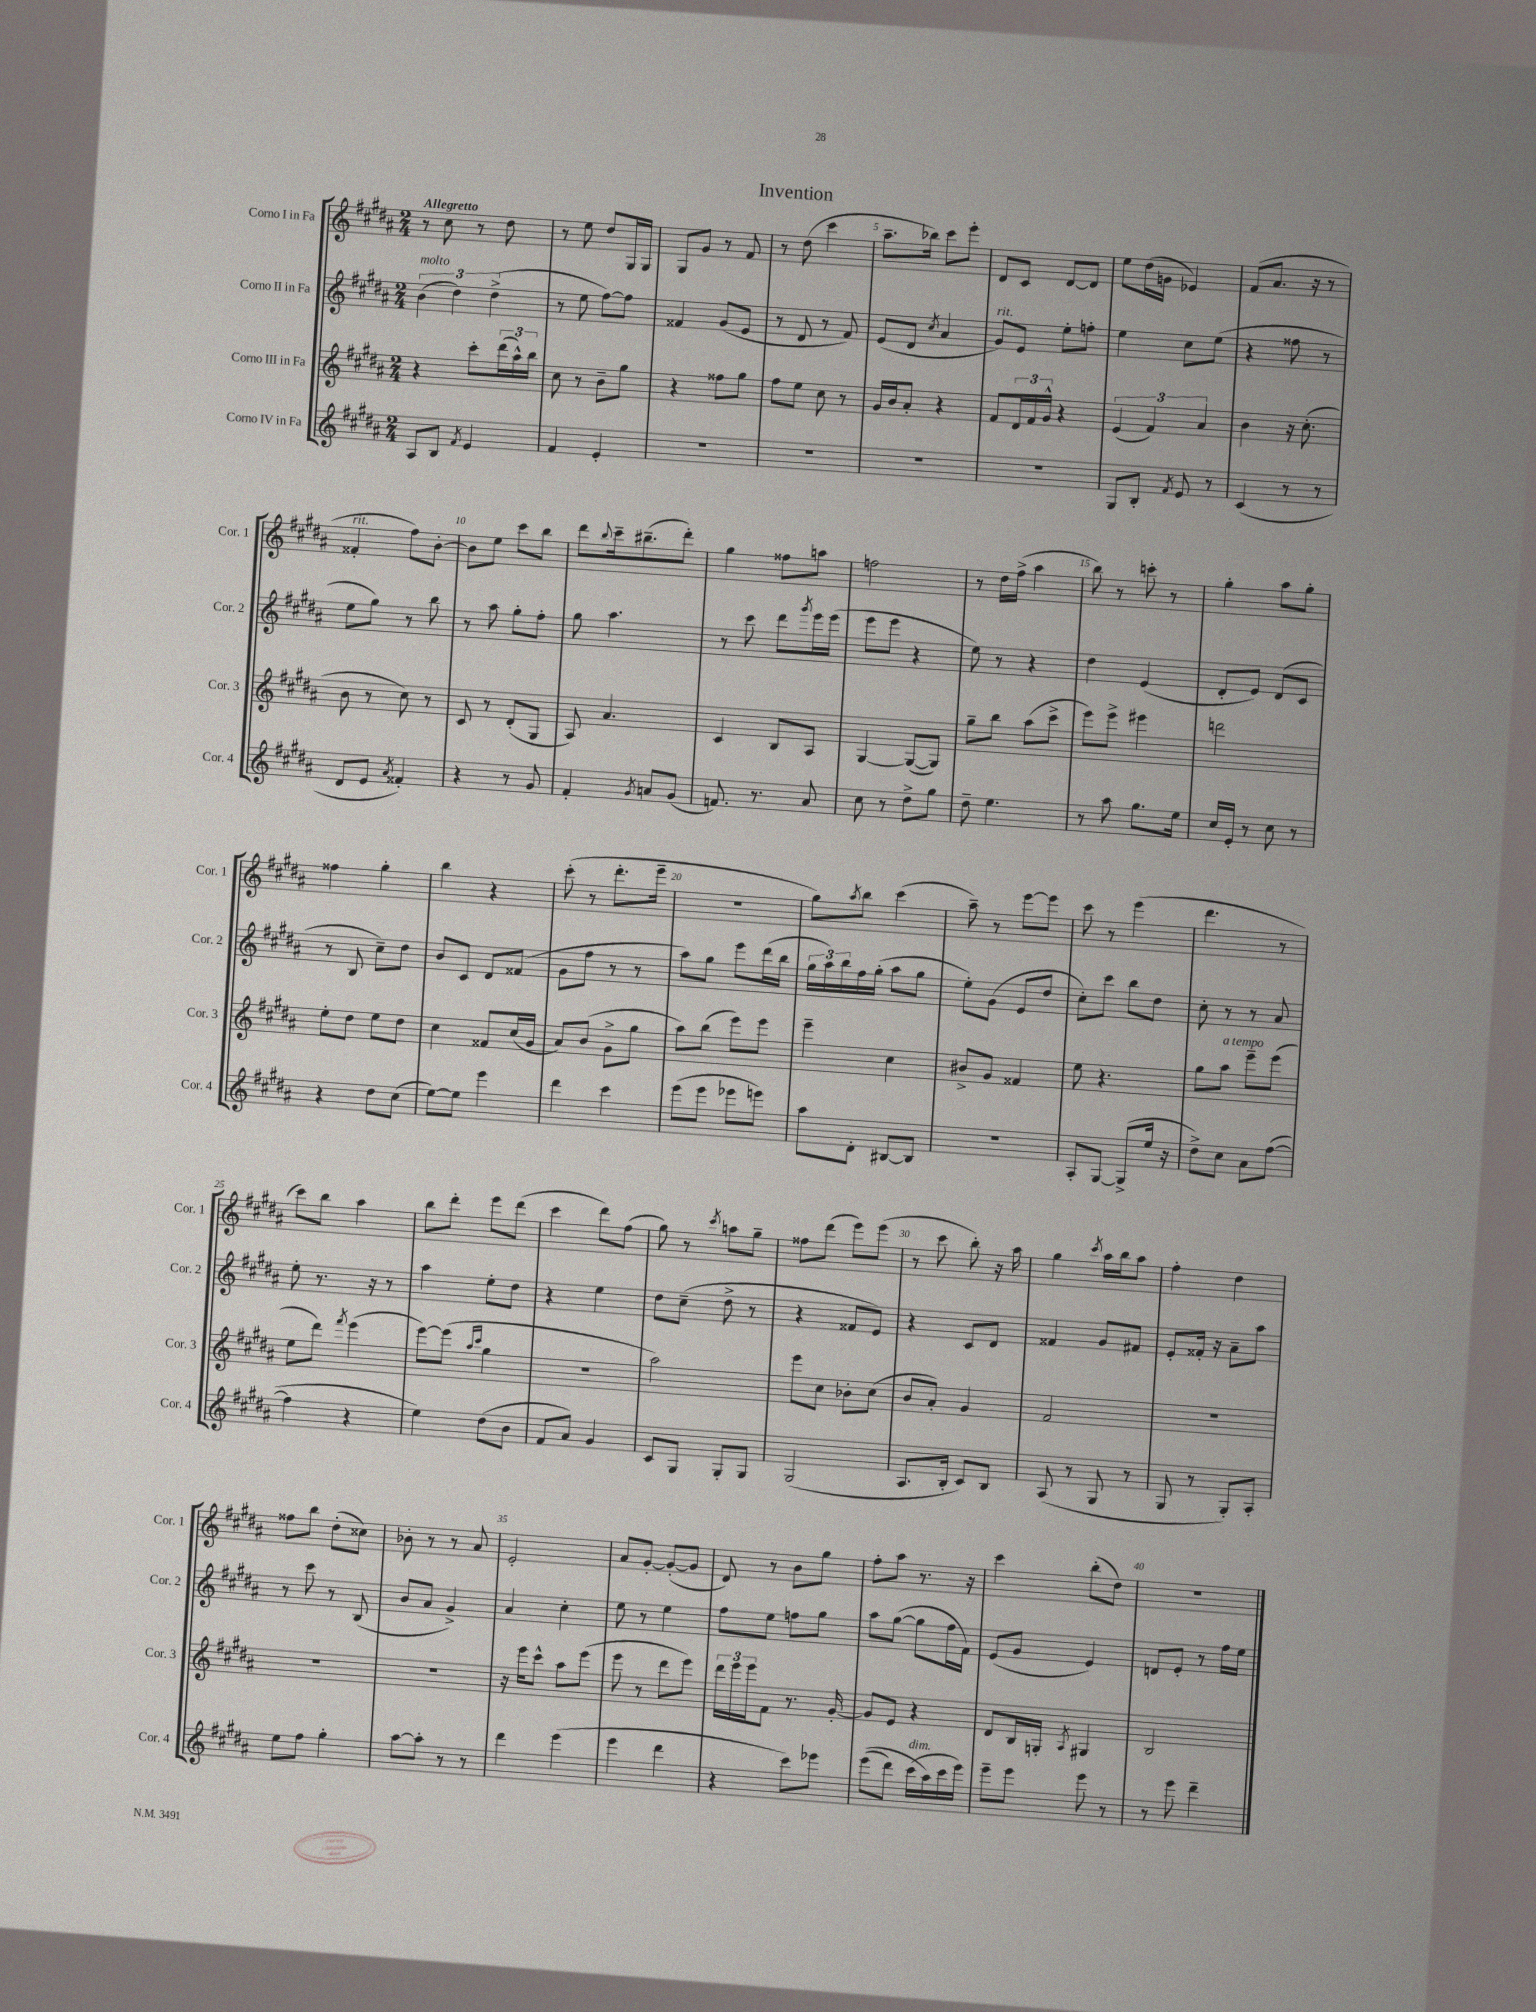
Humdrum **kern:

**kern	**kern	**kern	**kern
*part4	*part3	*part2	*part1
*staff4	*staff3	*staff2	*staff1
*I"Corno IV in Fa	*I"Corno III in Fa	*I"Corno II in Fa	*I"Corno I in Fa
*I'Cor. 4	*I'Cor. 3	*I'Cor. 2	*I'Cor. 1
*clefG2	*clefG2	*clefG2	*clefG2
*k[f#c#g#d#a#]	*k[f#c#g#d#a#]	*k[f#c#g#d#a#]	*k[f#c#g#d#a#]
*M2/4	*M2/4	*M2/4	*M2/4
=1	=1	=1	=1
!	!	!	!LO:TX:a:B:t=Allegretto
!	!	!LO:TX:a:i:t=molto	!
8A#/L	4r	(6b\	8r
8B/J	.	.	8cc#\
.	.	6dd#\)	.
8qf#/	.	.	.
4e/	8ccc#'\L	.	8r
.	.	(6dd#^\	.
.	(24ddd#\L	.	8dd#\
.	24aa#^^\)	.	.
.	24bb\JJ	.	.
=2	=2	=2	=2
4f#/	8cc#\	8r	8r
.	8r	8ee\	8ee\
4e'/	8b~\L	[8ff#\L)	8dd#/L
.	8gg#\J	8ff#\J]	16G#/L
.	.	.	16G#/JJ
=3	=3	=3	=3
2r	4r	4f##X/	8G#/L
.	.	.	8g#/J
.	8ff##X\L	(8g#/L	8r
.	8gg#\J	8e/J	8f#/
=4	=4	=4	=4
2r	8ff#\L	8r	8r
.	8ee\J	8d#/	(8dd#\
.	8cc#\	8r	4ccc#\
.	8r	8f#/)	.
=5	=5	=5	=5
2r	16g#/LL	(8e/L	8.aa#~\L
.	16b/J	.	.
.	8a#'/J	8d#/J	.
.	.	.	16bb-X\Jk)
.	.	8qcc#/	.
.	4r	4a#/	8ccc#\L
.	.	.	8eee'\J
=6	=6	=6	=6
!	!	!LO:TX:a:i:t=rit.	!
2r	8f#/L	8g#/L)	8d#/L
.	24d#/L	8e/J	8c#/J
.	24f#/	.	.
.	24g#^^/JJ	.	.
.	4r	8ee'\L	[8d#/L
.	.	8ffn'\J	8d#/J]
=7	=7	=7	=7
8G#/L	(6e/	4ee\	8ee\L
8B'/J	.	.	(16dd#\L
.	6f#/)	.	.
.	.	.	16gn\JJ
8qf#/	.	.	.
8e/	.	8cc#\L	4e-X/)
.	6a#/	.	.
8r	.	(8ee\J	.
=8	=8	=8	=8
(4c#/	4b\	4r	(8f#/L
.	.	.	8.a#/J
8r	16r	8ff##X\	.
.	(8.cc#'\	.	16r
8r	.	8r	8r
!!LO:LB:g=z
=9	=9	=9	=9
!	!	!	!LO:TX:a:i:t=rit.
8d#/L	8b\	8ee\L	4f##X'/
8e/J	8r	8gg#\J)	.
8qa#/	.	.	.
4f##X'/)	8cc#\)	8r	8ff#\L)
.	8r	8bb\	[8b'\J
=10	=10	=10	=10
4r	8c#/	8r	8b\L]
.	8r	8aa#\	8ee\J
8r	(8d#'/L	8gg#'\L	8ccc#\L
8g#/	8G#/J	8ff#'\J	8bb\J
=11	=11	=11	=11
4f#'/	8A#/)	8gg#\	8ddd#\L
.	.	.	8qqbb/
.	4.a#/	4.aa#\	16ccc#~\k
.	.	.	(8.bb#X~\
8qg#/	.	.	.
8an/L	.	.	.
(8g#/J	.	.	8ddd#'\J)
=12	=12	=12	=12
8.fn/)	4c#/	8r	4gg#\
.	.	8ccc#\	.
8.r	.	.	.
.	8B/L	8ddd#\L	8ff##X\L
.	.	8qggg#/	.
8a#/	8A#/J	16eee\L	8aan\J
.	.	(16eee\JJ	.
=13	=13	=13	=13
8cc#\	[4G#/	8eee\L	2ffn\
8r	.	8eee\J	.
8dd#^\L	(8G#/L_	4r	.
8gg#\J	8G#/J])	.	.
=14	=14	=14	=14
8dd#~\	8gg#~\L	8ee\)	8r
4.ee\	8bb\J	8r	16dd#\LL
.	.	.	(16ff#^\JJ
.	(8aa#\L	4r	4aa#\
.	8ccc#^\J	.	.
=15	=15	=15	=15
8r	8eee\L)	4dd#\	8bb\)
8aa#\	8eee^\J	.	8r
8.gg#\L	4eee#X\	(4e/	8cccn'\
.	.	.	8r
16ee\Jk	.	.	.
=16	=16	=16	=16
16cc#/LL	2dddn\	8d#'/L	4gg#'\
16e'/JJ	.	.	.
8r	.	8e/J)	.
8cc#\	.	(8d#/L	8aa#\L
8r	.	8c#/J	8gg#'\J
!!LO:LB:g=z
=17	=17	=17	=17
4r	8ee'\L	8r	4ff##X\
.	8dd#\J	8B/	.
8dd#\L	8ee\L	8cc#~\L)	4gg#'\
(8cc#\J	8dd#\J	8dd#\J	.
=18	=18	=18	=18
[8ee\L)	4cc#\	8b/L	4bb\
8ee\J]	.	8c#/J	.
4eee\	8f##X/L	8d#/L	4r
.	(16cc#/L	(8f##X/J	.
.	16g#/JJ	.	.
=19	=19	=19	=19
4ddd#\	8a#/L)	8g#\L	(8ccc#'\
.	(8b/J	8ff#\J	8r
4ccc#\	8g#^\L	8r	8.ddd#'\L
.	8gg#\J	8r	.
.	.	.	16eee~\Jk
=20	=20	=20	=20
(8eee\L	8aa#\L)	8aa#\L)	2r
8eee\J	(8bb\J	8gg#\J	.
8eee-X\L	8eee\L)	8eee\L	.
8eeen\J)	8eee\J	(16ddd#\L	.
.	.	16bb\JJ	.
=21	=21	=21	=21
8aa#\L	4eee~\	24gg#\LL	8gg#\L)
.	.	24aa#\)	.
.	.	24bb\	.
.	.	.	8qaa#/
8d#'\J	.	16ff#\	8bb\J
.	.	(16gg#'\JJ	.
[8B#X/L	4cc#\	8aa#\L	(4ccc#\
8B#/J]	.	8gg#\J	.
=22	=22	=22	=22
2r	8b#X^/L	8ee'\L)	8aa#~\)
.	8g#/J	(8g#\J	8r
.	4f##X/	8e/L	[8eee\L
.	.	8dd#/J	8eee\J]
=23	=23	=23	=23
8A#'/L	8ee\	8cc#'\L)	8ccc#\
[8G#/J	4.r	8ccc#\J	8r
(8G#^/L]	.	8bb\L	(4eee\
16ee/Jk	.	8dd#\J	.
16r	.	.	.
=24	=24	=24	=24
8dd#^\L)	8gg#\L	8cc#'\	4.ddd#\
!	!LO:TX:a:i:t=a tempo	!	!
8cc#\J	8aa#\J	8r	.
8a#\L	8eee~\L	8r	.
([8ff#\J	(8eee\J	8a#/	8r
!!LO:LB:g=z
=25	=25	=25	=25
4ff#\]	8ee\L	8ee'\	8ccc#\L)
.	8ddd#\J)	8.r	8bb\J
.	8qfff#/	.	.
4r	(4eee\	.	4aa#\
.	.	16r	.
.	.	8r	.
=26	=26	=26	=26
4ee\)	[8eee\L)	4aa#\	8bb\L
.	(8eee\J]	.	8ddd#'\J
.	16qqaa#/LL	.	.
.	16qqccc#/JJ	.	.
(8dd#\L	4gg#\	8ee'\L	8eee\L
8b\J	.	8dd#\J	(8ddd#\J
=27	=27	=27	=27
8f#/L	2r	4r	4ccc#\
8a#/J)	.	.	.
4g#/	.	4ee\	8ddd#\L)
.	.	.	(8ff#\J
=28	=28	=28	=28
8c#/L	2aa#\)	8dd#\L	8gg#\)
8G#/J	.	(8cc#~\J	8r
.	.	.	8qccc#/
8G#'/L	.	8dd#^\	8aan\L
8G#/J	.	8r	8gg#~\J
=29	=29	=29	=29
(2G#/	8eee\L	4r	8ff##X\L
.	8cc#\J	.	(8ddd#\J
.	8b-X'\L	8f##X/L	8eee\L)
.	(8cc#\J	8e/J)	(8eee\J
=30	=30	=30	=30
8.A#/L	8b/L	4r	8r
.	8a#'/J)	.	8ccc#\
16B'/Jk	.	.	.
8c#/L)	4g#/	8c#/L	8bb'\)
8B/J	.	8d#/J	16r
.	.	.	16aa#\
=31	=31	=31	=31
(8A#/	2f#/	4f##X/	4gg#\
8r	.	.	.
.	.	.	8qccc#/
8G#/	.	8g#/L	16aa#\LL
.	.	.	16bb\J
8r	.	8f#X/J	8aa#\J
=32	=32	=32	=32
8G#/	2r	8e'/L	4ff#'\
8r	.	16f##X'/Jk	.
.	.	16r	.
8G#'/L)	.	8a#~\L	4dd#\
8A#'/J	.	8aa#\J	.
!!LO:LB:g=z
=33	=33	=33	=33
8ee\L	2r	8r	8ff##X\L
8ff#\J	.	8ccc#\	8bb\J
4gg#'\	.	8r	(8dd#'\L
.	.	(8B/	8cc##X\J)
=34	=34	=34	=34
[8aa#\L	2r	8b/L	8b-X'\
8aa#'\J]	.	8a#/J	8r
8r	.	4g#^/)	8r
8r	.	.	8a#/
=35	=35	=35	=35
4ddd#\	16r	4a#/	2e'/
.	16eee\KL	.	.
.	8ccc#^^\J	.	.
(4eee\	8aa#\L	4cc#'\	.
.	(8eee\J	.	.
=36	=36	=36	=36
4eee\	8eee\	8ee\	8a#/L
.	8r	8r	[8g#'/J
4ddd#\	8ddd#\L	4ee\	(8g#'/L_
.	8eee\J)	.	8g#/J]
=37	=37	=37	=37
4r	24ddd#\LL	8ff#\L	8d#/)
.	24eee\	.	.
.	24eee\J	.	.
.	8f#\J	8ee\J	8r
8ccc#\L)	8.r	8ffn\L	8b\L
8eee-X\J	.	8gg#\J	8gg#\J
.	[16g#'/	.	.
=38	=38	=38	=38
((8eee\L	8g#/L]	8aa#\L	8ff#'\L
8ddd#\J)	8e/J	([8gg#\J	8aa#\J
!LO:TX:a:i:t=dim.	!	!	!
(16ccc#\LL	4r	8gg#\L]	8.r
16aa#\)	.	.	.
16ccc#\	.	16ff#\L	.
16eee\JJ)	.	16f#\JJ)	16r
=39	=39	=39	=39
8eee~\L	8d#/L	(8e/L	4ccc#\
8eee\J	16B/L	8g#/J	.
.	16Gn'/JJ	.	.
.	8qA#/	.	.
8eee\	4G#X/	4e/)	(8bb'\L
8r	.	.	8dd#\J)
=40	=40	=40	=40
8r	2B/	8dn/L	2r
8eee\	.	8e'/J	.
4ddd#~\	.	8r	.
.	.	16ff#\LL	.
.	.	16ee\JJ	.
==	==	==	==
*-	*-	*-	*-
